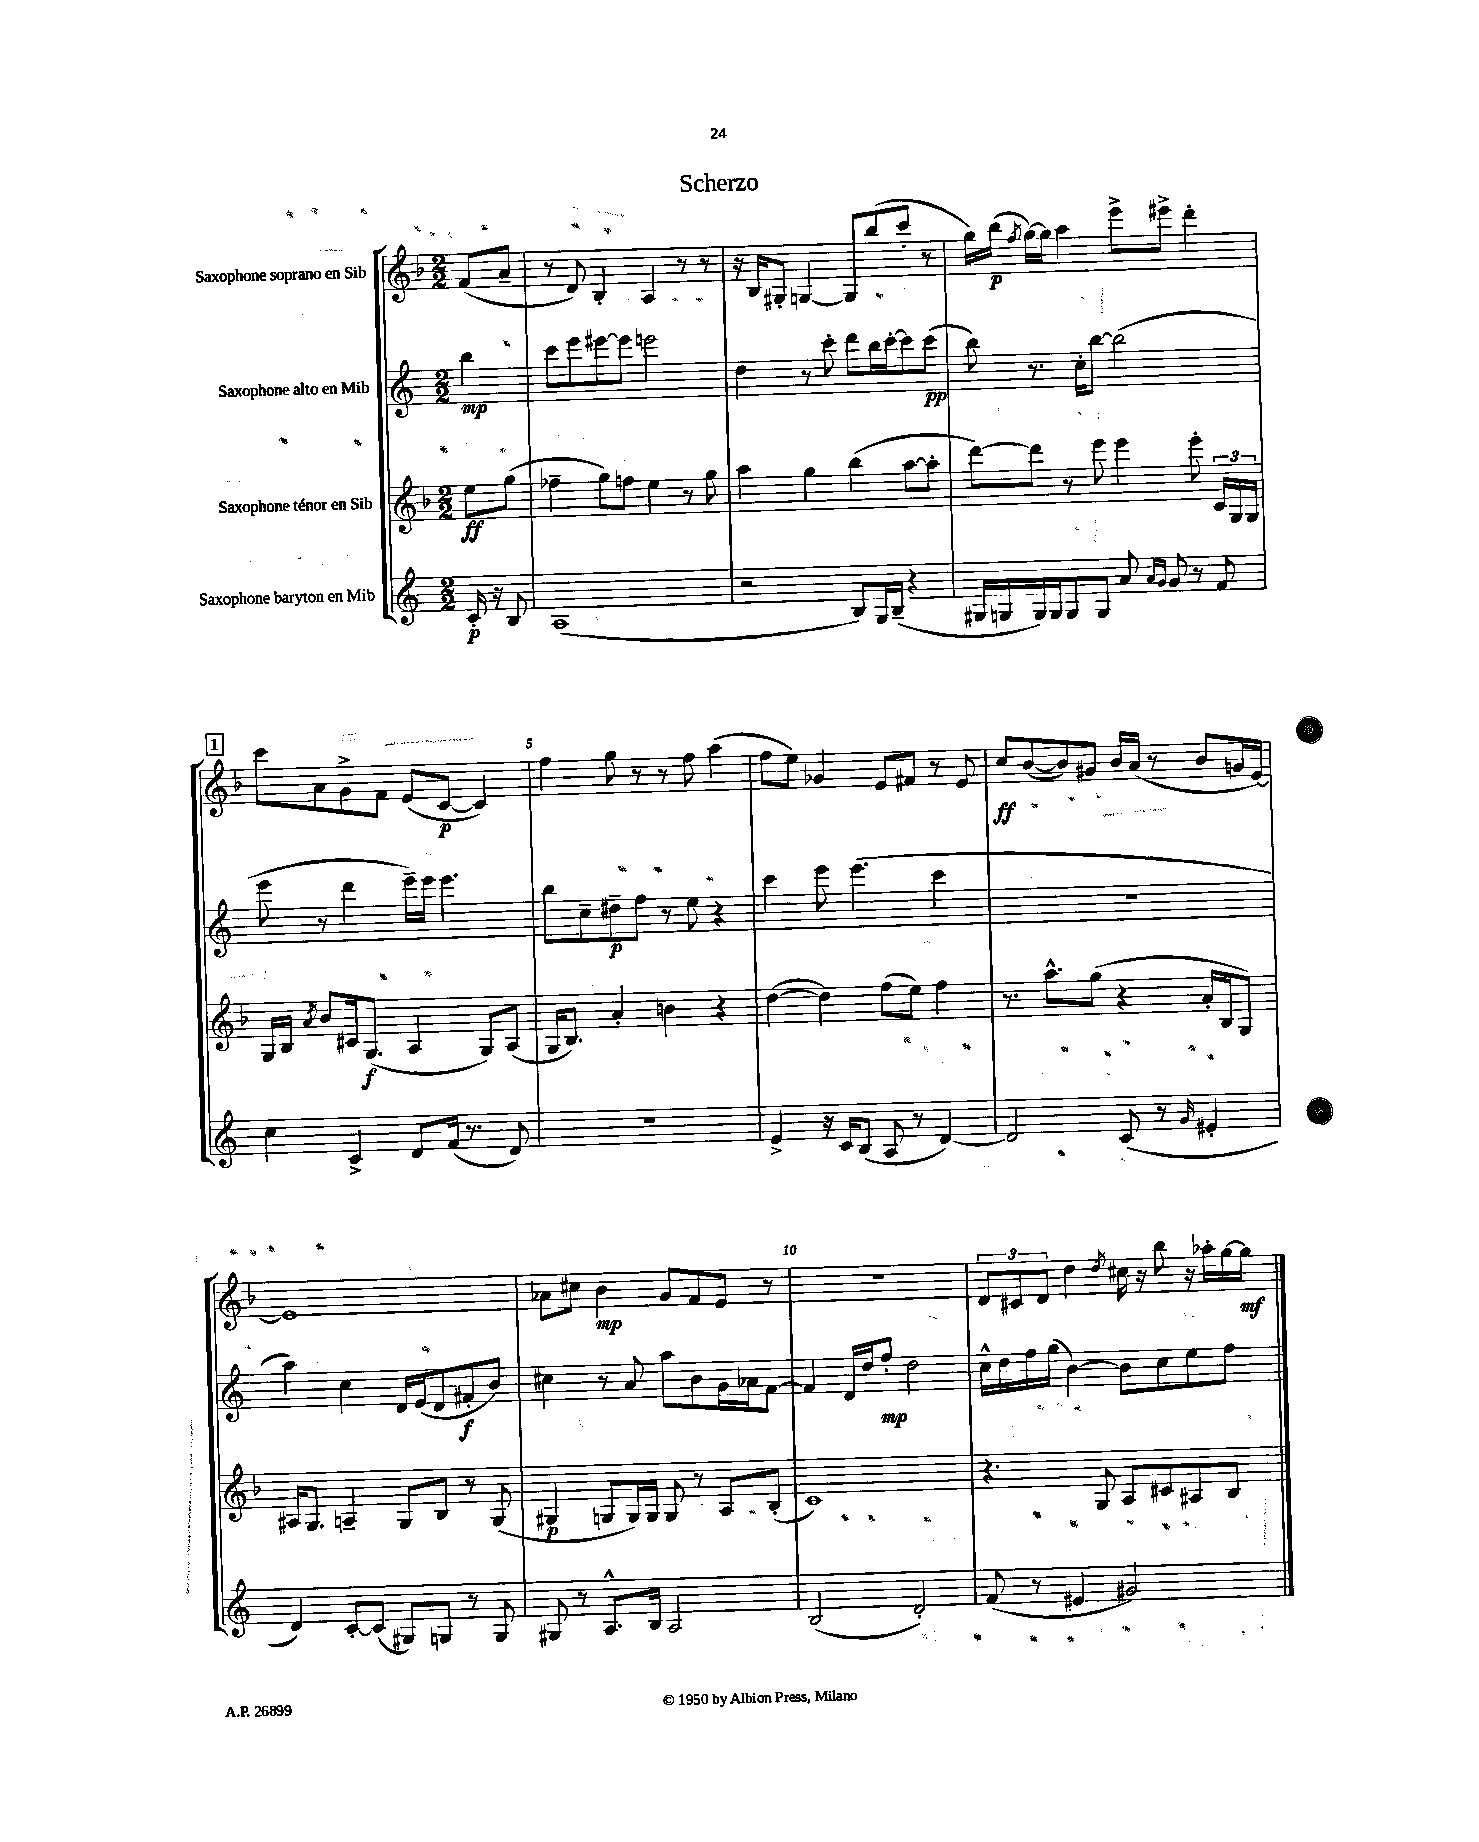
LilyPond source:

\header { title = "Scherzo" }
<<
\new StaffGroup <<
\new Staff = "s0" \with { instrumentName = "Saxophone soprano en Sib" } {
    \clef treble \key f \major \numericTimeSignature \time 2/2 \partial 4
    \autoBeamOff f'8[( a'8]-- |
    r8 d'8) bes4-. a4 r8 r8 |
    r16 bes16[ gis8]-. g4~ g8[ bes''8( c'''8]-. r8 |
    g''16[) bes''16]\p( \acciaccatura { f''8 } g''16[~) g''16] a''4 e'''8[-> eis'''8]-> d'''4-. |
    \mark \markup { \box "1" } c'''8[ a'8 g'8-> f'8] e'8[( c'8]~\p c'4) |
    f''4 g''8 r8 r8 f''8 a''4( |
    f''8[ e''8]) ges'4 e'8[ fis'8] r8 e'8 |
    c''8[\ff bes'8~( bes'8) gis'8] bes'16[ a'16]( r8 bes'8[ g'16 e'16]~) |
    e'1 |
    aes'8[ cis''8] bes'4\mp g'8[ f'8 e'8] r8 |
    r1 |
    \tuplet 3/2 { d'8[ cis'8 d'8] } d''4 \acciaccatura { d''8 } cis''16 r16 bes''8 r16 aes''16[-. g''16~ g''16]\mf \bar "|." |
}
\new Staff = "s1" \with { instrumentName = "Saxophone alto en Mib" } {
    \clef treble \key c \major \numericTimeSignature \time 2/2 \partial 4
    \autoBeamOff b''4\mp |
    c'''8[ e'''8 eis'''8~ eis'''8] e'''2 |
    d''4 r8 c'''8-. d'''8[ b''16 c'''16~-. c'''8 c'''8]\pp( |
    b''8) r8. c''16[-. b''8]~ b''2( |
    \mark \markup { \box "1" } e'''8 r8 d'''4 e'''16[--) e'''16] e'''4. |
    b''8[ c''8-- dis''8--\p f''8] r8 e''8 r4 |
    c'''4 e'''8 e'''4.( c'''4 |
    R1 |
    a''4) c''4 d'16[ e'16( d'8 fis'8-.\f b'8]) |
    cis''4 r8 a'8 a''8[ b'8 g'16 aes'16 f'8]~ |
    f'4 d'16[ d''16 f''8]-.\mp d''2 |
    c''16[-^ d''16 f''16 g''16]( b'4~) b'8[ c''8 e''8 f''8] \bar "|." |
}
\new Staff = "s2" \with { instrumentName = "Saxophone ténor en Sib" } {
    \clef treble \key f \major \numericTimeSignature \time 2/2 \partial 4
    \autoBeamOff e''8[\ff g''8]( |
    fes''4-- g''8[) f''8] e''4 r8 g''8 |
    a''4 g''4 bes''4( a''8[~ a''8]-. |
    d'''8[~) d'''8] r8 e'''8 e'''4 e'''8-. \tuplet 3/2 { c'16[ g16 g16] } |
    \mark \markup { \box "1" } g16[ bes16] \acciaccatura { a'8 } bes'8[ cis'16 g8.]\f( a4 g8[) a8]( |
    g16[ bes8.]) a'4-. b'4 r4 |
    d''4~( d''4) f''8[( e''8]) f''4 |
    r8. a''8.[-^ g''8]( r4 a'16[-. bes16 g8]) |
    ais16[ g8.] a4-- g8[ bes8] r8 g8( |
    gis4\p g8[ g16) g16] g8 r8 a8[ bes8]-.( |
    c'1) |
    r4. g8 a8[ cis'8 ais8 bes8] \bar "|." |
}
\new Staff = "s3" \with { instrumentName = "Saxophone baryton en Mib" } {
    \clef treble \key c \major \numericTimeSignature \time 2/2 \partial 4
    \autoBeamOff c'16-.\p r16 b8 |
    a1( |
    r2 b8[) g16 b16]--( r4 |
    gis16[ g16 g16) g16 g8 g8] a'8 \grace { a'16[ g'16] } g'8 r8 f'8 |
    \mark \markup { \box "1" } c''4 c'4-> d'8[ f'16]( r8. d'8) |
    R1 |
    e'4-> r16 c'16[ b8]( a8 r8 d'4~) |
    d'2 c'8( r8 \grace { g'16 } eis'4-. |
    d'4) c'8[~-. c'8]( gis8[) g8] r8 g8 |
    gis8 r8 a8.[-^ b16] a2 |
    b2( d'2-.) |
    f'8( r8 eis'4 gis'2) \bar "|." |
}
>>
>>
\layout { \context { \Score \override BarNumber.break-visibility = ##(#f #t #t) barNumberVisibility = #(every-nth-bar-number-visible 5) } }
